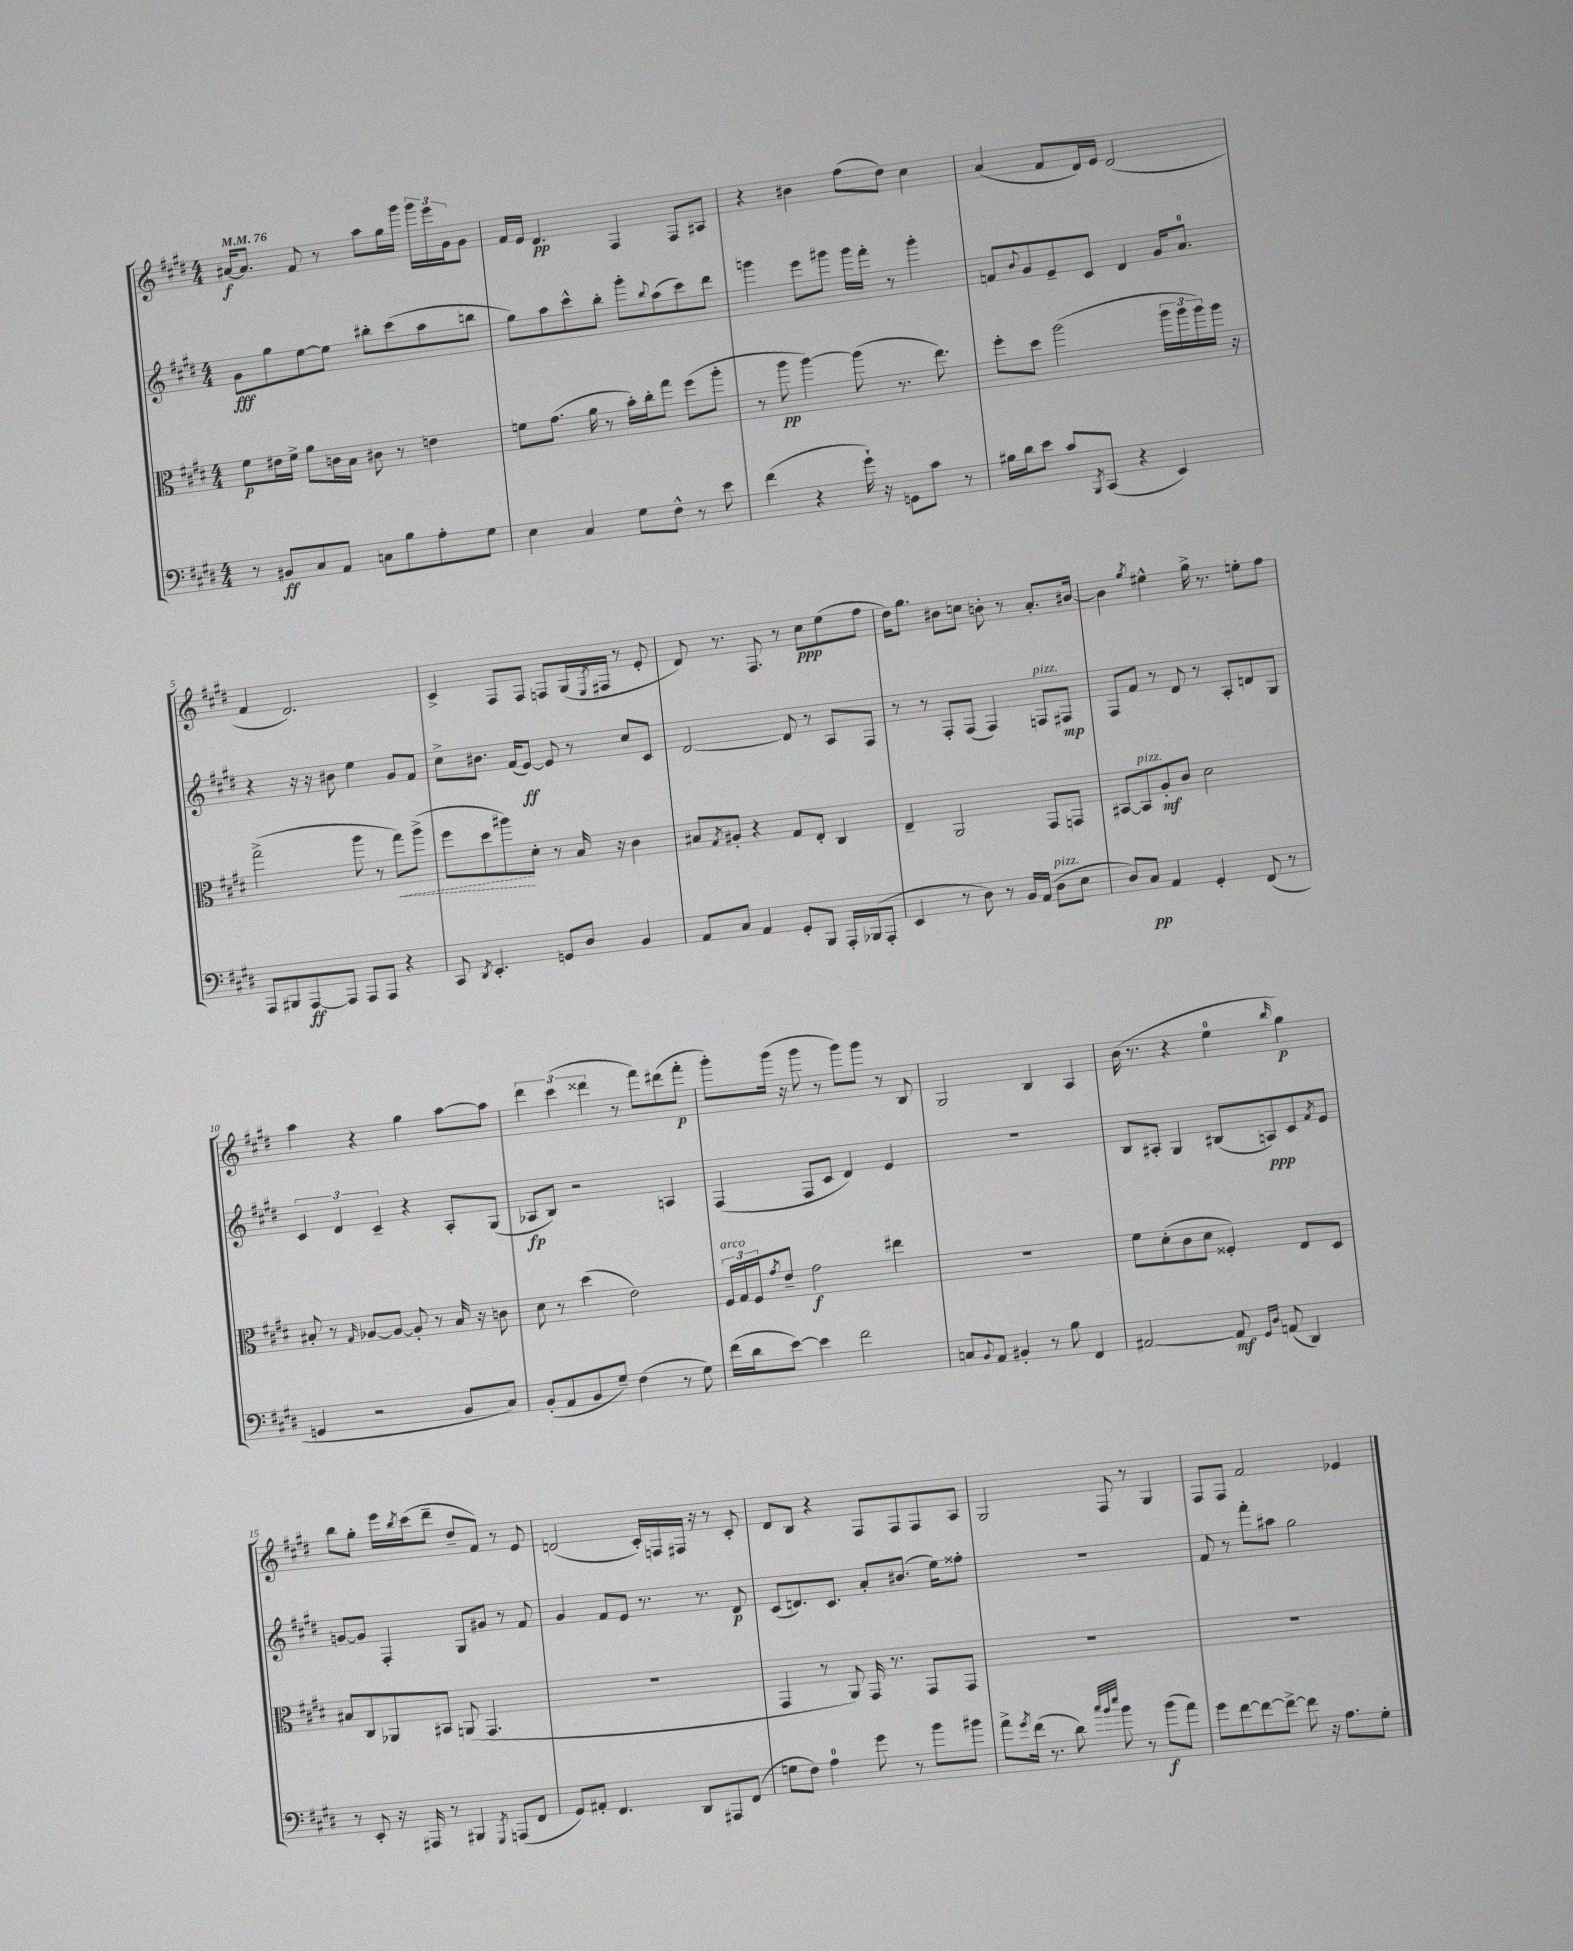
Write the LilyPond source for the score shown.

<<
\new StaffGroup <<
\new Staff = "s0" {
    \clef treble \key e \major \numericTimeSignature \time 4/4 \tempo 4 = 76
    ais'16~\f ais'8. fis'8 r8 a''8 gis''16 gis'''16 \tuplet 3/2 { gis'''16 e'''16 gis'16 } gis'8 |
    fis'16 e'16 dis'4.\pp fis4 fis8 ais8 |
    r4 bis'4 fis''8( dis''8) cis''4 |
    a'4( fis'8 dis'16) e'16 dis'2( |
    fis'4 dis'2.) |
    cis'4-> fis8 fis8 f8 gis16( \acciaccatura { e8 } fis16 r8 e'8-. |
    dis'8) r8. fis8. r8 cis''8\ppp e''8( fis''8 |
    dis''16) gis''8. bis'8 c''8 b'8-. r8 a'8.-. bis'16~ |
    bis'4 \acciaccatura { gis''8 } eis''4-^ gis''16-> r8. e''8-. fis''8 |
    a''4 r4 gis''4 a''8~ a''8 |
    \tuplet 3/2 { dis'''4 cis'''4( disis'''4 } r8 fis'''8) dis'''8( fis'''8-.\p |
    gis'''8-.) gis'''16( r16 gis'''8 r8 gis'''8) gis'''8 r8 b8 |
    gis2 b4 a4 |
    b'16( r8. r4 e''4-0 \grace { b''16 } gis''4\p) |
    b''8 gis''8-. e'''16 \acciaccatura { b''8 } cis'''16( dis'''8-- dis''8-- fis'8) r8 e'8 |
    d'2( cis'16-.) f16 fis16 r16 r8 cis'8-. |
    dis'8 b8 r4 fis8 fis8 fis8 a8 |
    gis2 fis8 r8 gis4 |
    fis8 fis8 fis'2 ees'4 \bar "|." |
}
\new Staff = "s1" {
    \clef treble \key e \major \numericTimeSignature \time 4/4
    gis'8\fff gis''8 e''8~ e''8 bis''8-. cis'''8( a''8 b''8 |
    gis''8) a''8 cis'''8-^ b''8-. gis'''8-. \appoggiatura { b''8 } a''8( cis'''8) dis'''8 |
    g'''4 e'''8 gis'''8 gis'''16 fis'''16-. r8 gis'''4-. |
    f'8 \appoggiatura { b'8 } gis'8 e'8-- cis'8 dis'4 gis'16 a'8.-0 |
    r4 r16 r16 bis'8 e''4 gis'8 fis'8 |
    cis''8-> bis'8. fis'16( e'8~\ff) e'8 r8 cis''8 cis'8 |
    dis'2~ dis'8 r8 a8 fis8 |
    r8 r8 fis8-. fis8( fis4) f8^\markup { \italic "pizz." } fis8\mp |
    fis8 fis'8 r8 dis'8 r8 a8-. d'8 gis8 |
    \tuplet 3/2 { cis'4 dis'4 cis'4-- } r4 a8-. gis8( |
    aes8\fp b8) r2 a4 |
    fis4( fis8 cis'8 dis'4) e'4 |
    R1 |
    b8 ais8-. gis4 bis8( a8\ppp) cis'8 \acciaccatura { fis'8 } e'8 |
    g'8~ g'8 fis4-. gis8 gis'8 r8 fis'8 |
    gis'4 fis'8 e'8 r8. r8. dis'8\p |
    cis'8( d'8.) cis'8. a'8-. bis'8.( e''16) fisis''8-. |
    R1 |
    fis'8 r8 fis'''8-. ais''8 gis''2 \bar "|." |
}
\new Staff = "s2" {
    \clef alto \key e \major \numericTimeSignature \time 4/4
    fis'8\p eis'16 fis'16-> a'8 c'16 b16 cis'8 r8 e'4 |
    f'8 gis'8.( a'16 r8 b'16-.) cis''16-. gis''8 fis''8( a''8-. |
    r8 a''8\pp a''4~) a''8( r8. e''8.) |
    fis''8-. dis''8 a''2( \tuplet 3/2 { a''16 a''16 a''16) } a''16 r16 |
    gis''2->( a''8 r8 \once \override Hairpin.style = #'dashed-line gis''8\<) a''8->( |
    fis''8 dis''8 ais''8\!) dis'8-. r8 b16 r16 cis'4 |
    bis8 \acciaccatura { gis8 } ais8-. r4 gis8 e8-. cis4 |
    e4-- a,2 gis,8 g,8 |
    bis,8~ bis,8^\markup { \italic "pizz." } a8-.\mf cis'8 dis'2 |
    bis8-. r8 \grace { gis16 } aes8~ aes8~ aes8-. r8 bis16 r16 c'8 |
    dis'8 r8 dis''4( e'2) |
    \tuplet 3/2 { fis16^\markup { \italic "arco" } gis16 fis16 } \acciaccatura { gis'8 } e'8-- gis'2\f eis''4 |
    R1 |
    fis'8 dis'8-.( cis'8 dis'8 fisis4-.) e8 dis8 |
    bis8 cis8 aes,8 bis,8 a,8( gis,4. |
    R1 |
    gis,4 r8 a,8) gis,16 r8. gis,8 gis,8 |
    R1 |
    R1 \bar "|." |
}
\new Staff = "s3" {
    \clef bass \key e \major \numericTimeSignature \time 4/4
    r8 bis,8\ff cis8 a,8 c8 b8 a8-. gis8 |
    e4 cis4 gis8 fis8-^ r8 e'8 |
    fis'4( r4 gis'16-!) r16 g,8 cis'8 r8 |
    bis16 dis'16 e'8 cis'8 \acciaccatura { b,,8 } cis,8( r4 e,4) |
    a,,8 bis,,8 a,,8~\ff a,,8 a,,8 a,,8 r4 |
    cis,8 \acciaccatura { dis,8 } e,4.-. g,8 dis8 b,4 |
    a,8 cis8 a,4 gis,8-. b,,8 a,,16-. bes,,16( a,,8-. |
    e,4 r8 dis8) r8 b,16 a,16( dis8^\markup { \italic "pizz." } e8 |
    dis8) cis8\pp a,4 gis,4-. fis,8( r8 |
    g,4 r2 b,8 cis8) |
    b,8-.( a,8 b,8 gis8--) fis4( r8 gis8) |
    fis'16( dis'16 e'8~) e'4 fis'2 |
    c8 \appoggiatura { b,8 } a,8 bis,4-. r8 b8 fis,4 |
    ais,2~ ais,8\mf \grace { gis,16 dis16 } a,8( dis,4) |
    r8 e,8-. r16 ais,,16 r8 bis,,4 \acciaccatura { gis,,8 } a,,8( fis,8 |
    gis,8) ais,8-. fis,4. dis,8 ais,,8 fis,8( |
    g8 fis8) a4-0 gis'8 r8 b'8 bis'8 |
    a'8-> \acciaccatura { gis'8 } fis'16( r8. dis'8) \grace { cis''32 b'32 e''32 } b'8 r8 b'8\f( a'8) |
    gis'8 fis'8~ fis'8~ fis'8~-> fis'8 r16 a8. gis8-. \bar "|." |
}
>>
>>
